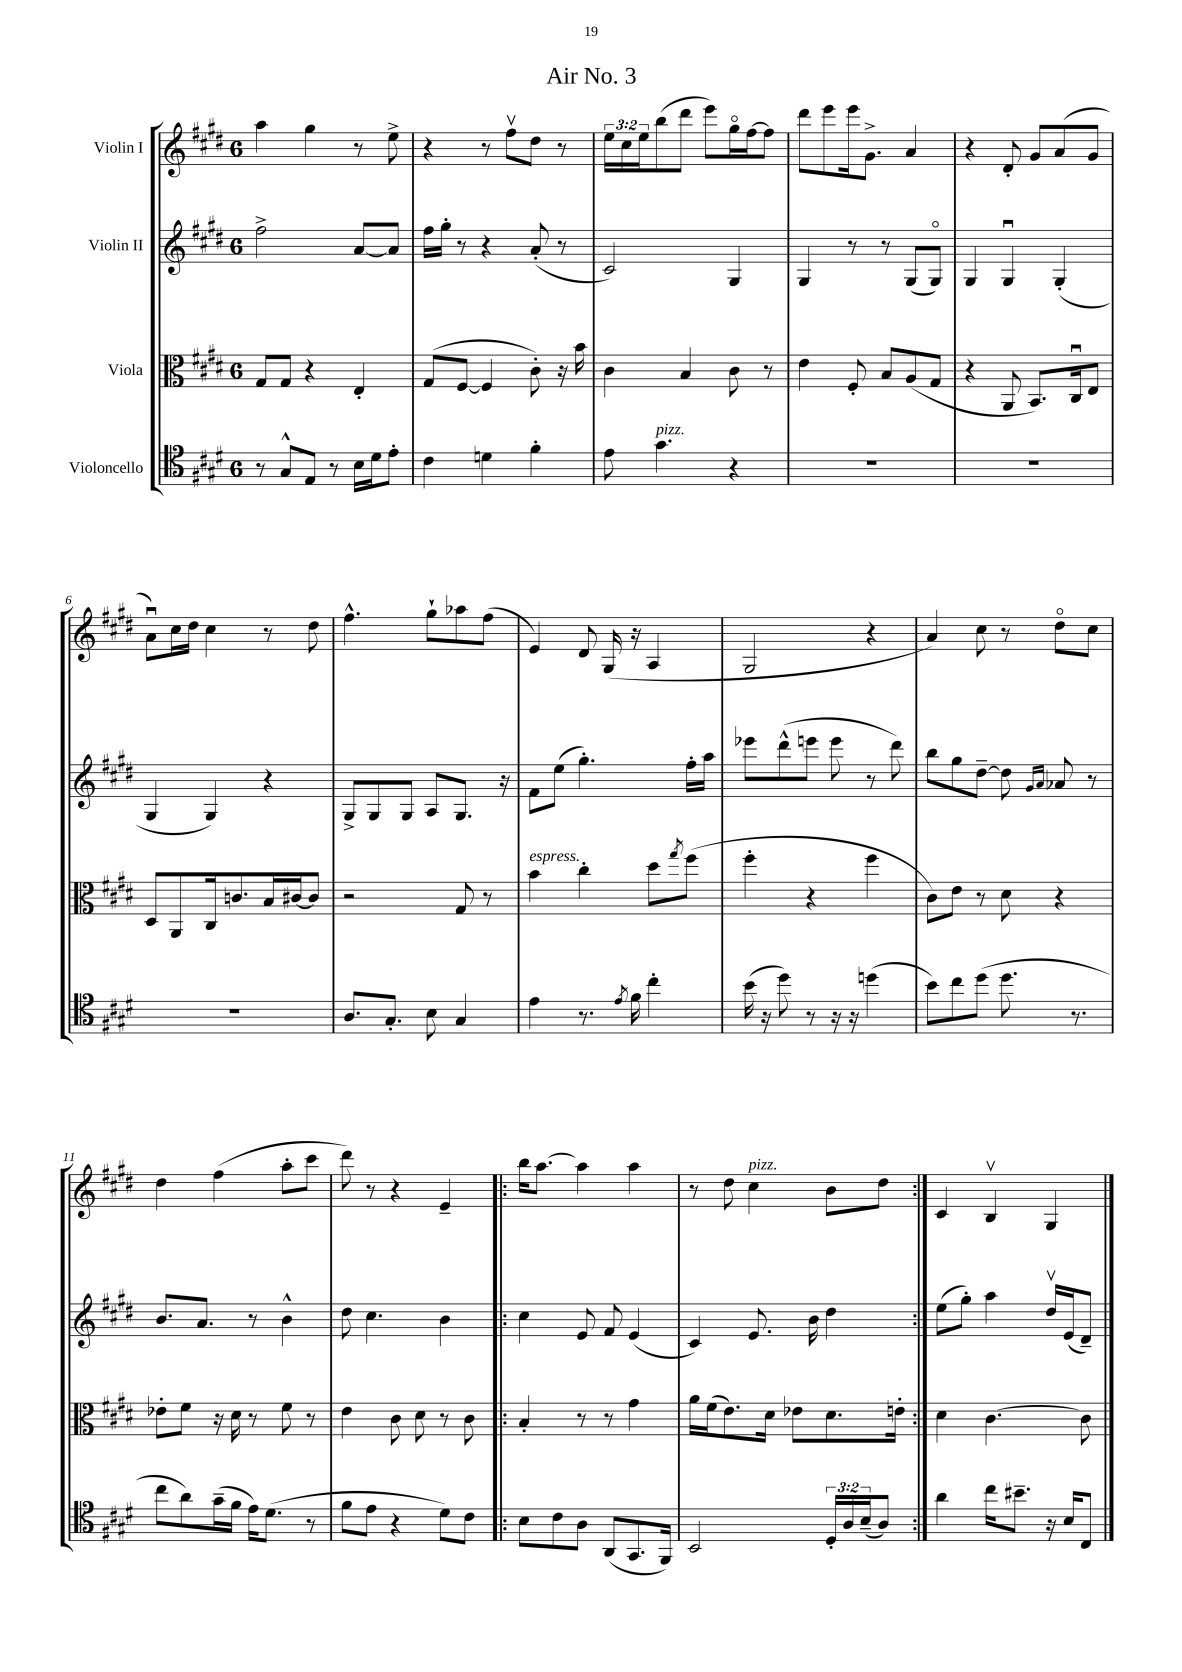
\header { title = "Air No. 3" }
<<
\new StaffGroup <<
\new Staff = "s0" \with { instrumentName = "Violin I" } {
    \clef treble \key e \major \once \override Staff.TimeSignature.style = #'single-digit \time 6/8 \override Staff.TupletNumber.text = #tuplet-number::calc-fraction-text
    a''4 gis''4 r8 e''8-> |
    r4 r8 fis''8\upbow dis''8 r8 |
    \tuplet 3/2 { e''16 cis''16 e''16 } b''8( dis'''8 e'''8) gis''16\flageolet fis''16~ fis''8 |
    dis'''8 e'''8 e'''16 gis'8.-> a'4 |
    r4 dis'8-. gis'8 a'8( gis'8 |
    a'8\downbow) cis''16 dis''16 cis''4 r8 dis''8 |
    fis''4.-^ gis''8-! aes''8 fis''8( |
    e'4) dis'8 gis16( r16 a4 |
    gis2 r4 |
    a'4) cis''8 r8 dis''8\flageolet cis''8 |
    dis''4 fis''4( a''8-. cis'''8 |
    dis'''8) r8 r4 e'4-- |
    \repeat volta 2 { b''16 a''8.~ a''4 a''4 |
    r8 dis''8 cis''4^\markup { \italic "pizz." } b'8 dis''8 | }
    cis'4 b4\upbow gis4 \bar "|." |
}
\new Staff = "s1" \with { instrumentName = "Violin II" } {
    \clef treble \key e \major \once \override Staff.TimeSignature.style = #'single-digit \time 6/8
    fis''2-> a'8~ a'8 |
    fis''16 gis''16-. r8 r4 a'8-.( r8 |
    cis'2) gis4 |
    gis4 r8 r8 gis8( gis8\flageolet) |
    gis4 gis4\downbow gis4-.( |
    gis4 gis4) r4 |
    gis8-> gis8 gis8 a8 gis8. r16 |
    fis'8 e''8( gis''4.-.) fis''16-. a''16 |
    ees'''8 dis'''8-^( e'''8 e'''8 r8 dis'''8) |
    b''8 gis''8 dis''8~-- dis''8 \grace { gis'16 a'16 } aes'8 r8 |
    b'8. a'8. r8 b'4-^ |
    dis''8 cis''4. b'4 |
    \repeat volta 2 { cis''4 e'8 fis'8 e'4( |
    cis'4) e'8. b'16 dis''4 | }
    e''8( gis''8-.) a''4 dis''16\upbow e'16( dis'8--) \bar "|." |
}
\new Staff = "s2" \with { instrumentName = "Viola" } {
    \clef alto \key e \major \once \override Staff.TimeSignature.style = #'single-digit \time 6/8
    gis8 gis8 r4 e4-. |
    gis8( fis8~ fis4 cis'8-.) r16 b'16 |
    cis'4 b4 cis'8 r8 |
    e'4 fis8-. b8 a8( gis8 |
    r4 a,8 b,8.) cis16\downbow e8 |
    dis8 a,8 cis16 c'8. b16 cis'16~ cis'8 |
    r2 gis8 r8 |
    b'4^\markup { \italic "espress." } cis''4-. dis''8 \acciaccatura { gis''8 } fis''8( |
    fis''4-. r4 fis''4 |
    cis'8) e'8 r8 dis'8 r4 |
    ees'8-. fis'8 r16 dis'16 r8 fis'8 r8 |
    e'4 cis'8 dis'8 r8 cis'8 |
    \repeat volta 2 { b4-. r8 r8 gis'4 |
    a'16 fis'16( e'8.) dis'16 ees'8 dis'8. e'16-. | }
    dis'4 cis'4.~ cis'8 \bar "|." |
}
\new Staff = "s3" \with { instrumentName = "Violoncello" } {
    \clef tenor \key e \major \once \override Staff.TimeSignature.style = #'single-digit \time 6/8 \override Staff.TupletNumber.text = #tuplet-number::calc-fraction-text
    r8 gis8-^ e8 r8 b16 dis'16 e'8-. |
    cis'4 d'4 fis'4-. |
    e'8 gis'4.^\markup { \italic "pizz." } r4 |
    R2. |
    R2. |
    R2. |
    a8. gis8.-. b8 gis4 |
    e'4 r8. \acciaccatura { e'8 } fis'16 cis''4-. |
    b'16( r16 dis''8) r8 r16 r16 d''4( |
    b'8) cis''8 dis''8( dis''8. r8. |
    cis''8 a'8) gis'16--( fis'16 e'16) dis'8.( r8 |
    fis'8 e'8 r4 dis'8) cis'8 |
    \repeat volta 2 { b8 cis'8 a8 a,8( gis,8. fis,16) |
    b,2 \tuplet 3/2 { dis16-. a16 b16--( } a8) | }
    a'4 cis''16 bis'8.-- r16 b16 cis8 \bar "|." |
}
>>
>>
